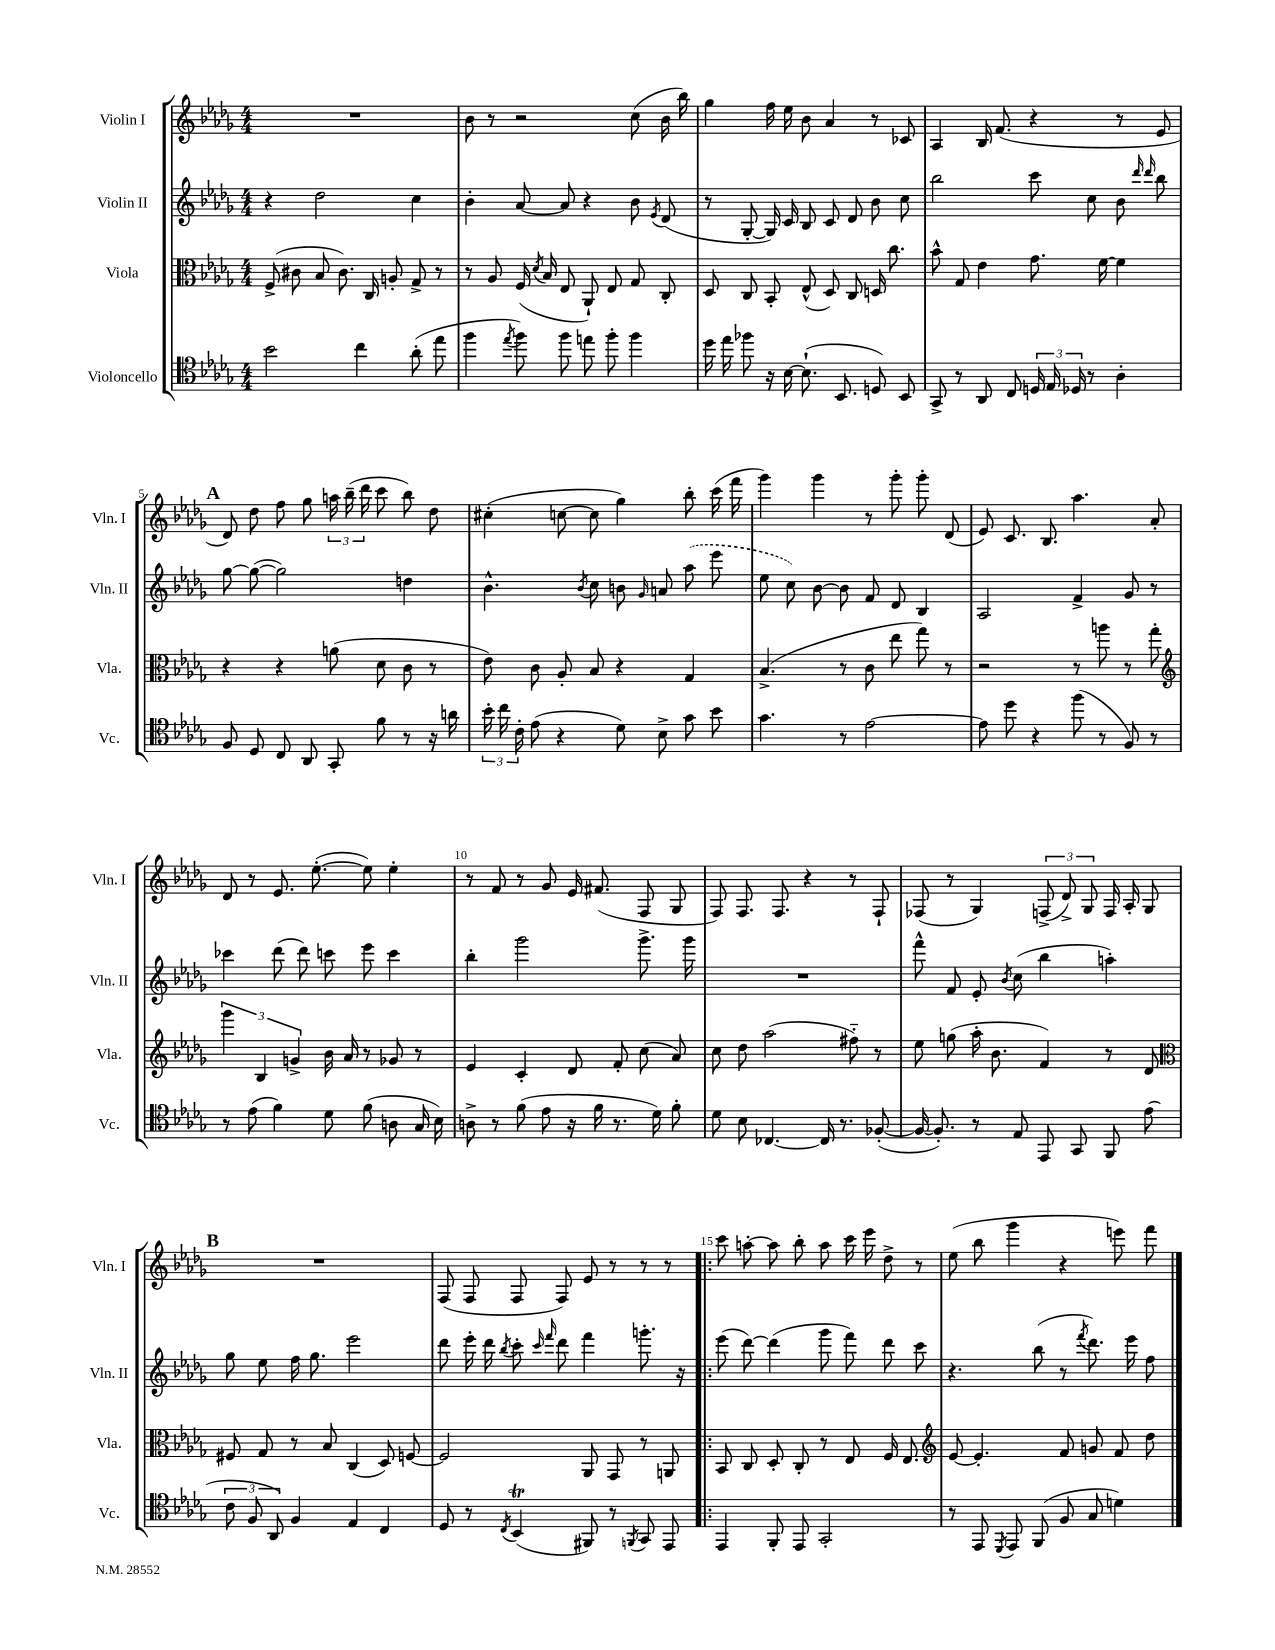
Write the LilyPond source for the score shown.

<<
\new StaffGroup <<
\new Staff = "s0" \with { instrumentName = "Violin I" shortInstrumentName = "Vln. I" } {
    \clef treble \key des \major \numericTimeSignature \time 4/4
    \autoBeamOff R1 |
    bes'8 r8 r2 c''8( bes'16 bes''16) |
    ges''4 f''16 ees''16 bes'8 aes'4 r8 ces'8 |
    aes4 bes16 f'8.( r4 r8 ees'8 |
    \mark \markup { \bold "A" } des'8) des''8 f''8 ges''8 \tuplet 3/2 { a''16 bes''16--( des'''16 } c'''8 bes''8) des''8 |
    cis''4-.( c''8~ c''8 ges''4) bes''8-. c'''16( f'''16 |
    ges'''4) ges'''4 r8 ges'''8-. ges'''8-. des'8( |
    ees'8) c'8. bes8. aes''4. aes'8-. |
    des'8 r8 ees'8. ees''8.~-.( ees''8) ees''4-. |
    r8 f'8 r8 ges'8 ees'16 fis'8.( f8 ges8 |
    f8) f8. f8. r4 r8 f8-! |
    fes8( r8 ges4) \tuplet 3/2 { f8->( des'8->) ges8 } f16 aes16-. ges8 |
    \mark \markup { \bold "B" } R1 |
    f8( f8 f8 f8) ees'8 r8 r8 r8 |
    \bar ".|:" c'''8 a''8~-. a''8 bes''8-. a''8 c'''16 ees'''16 des''8-> r8 |
    ees''8( bes''8 ges'''4 r4 e'''8) f'''8 \bar "|." |
}
\new Staff = "s1" \with { instrumentName = "Violin II" shortInstrumentName = "Vln. II" } {
    \clef treble \key des \major \numericTimeSignature \time 4/4
    \autoBeamOff r4 des''2 c''4 |
    bes'4-. aes'8~ aes'8 r4 bes'8 \acciaccatura { ees'8 } des'8( |
    r8 ges8~-. ges16) c'16 bes8 c'8 des'8 bes'8 c''8 |
    bes''2 c'''8 c''8 bes'8 \grace { des'''16 des'''16 } bes''8 |
    \mark \markup { \bold "A" } ges''8~ ges''8~( ges''2) d''4 |
    bes'4.-^ \acciaccatura { bes'8 } c''8 b'8 \grace { ges'16 } a'8 \once \slurDashed aes''8( ees'''8 |
    ees''8 c''8) bes'8~ bes'8 f'8 des'8 bes4 |
    aes2 f'4-> ges'8 r8 |
    ces'''4 des'''8( des'''8) c'''8 ees'''8 c'''4 |
    bes''4-. ges'''2 ges'''8.-> ges'''16 |
    R1 |
    f'''8-^ f'8 ees'8-. \acciaccatura { bes'8 } c''8( bes''4 a''4-.) |
    \mark \markup { \bold "B" } ges''8 ees''8 f''16 ges''8. ees'''2 |
    des'''8 ees'''16-. des'''16 \acciaccatura { bes''8 } c'''8-. \grace { c'''16 f'''16 } des'''8 f'''4 g'''8.-. r16 |
    \bar ".|:" ees'''8( des'''8~) des'''4( ges'''8 f'''8) des'''8 c'''8 |
    r4. bes''8( r8 \acciaccatura { f'''8 } des'''8.) ees'''16 f''8 \bar "|." |
}
\new Staff = "s2" \with { instrumentName = "Viola" shortInstrumentName = "Vla." } {
    \clef alto \key des \major \numericTimeSignature \time 4/4
    \autoBeamOff f8->( cis'8 bes8 cis'8.) c16 a8-. ges8-> r8 |
    r8 aes8 f16( \acciaccatura { des'8 } bes16 ees8 aes,8-!) ees8 ges8 c8-. |
    des8 c8 bes,8-. ees8-^( des8) c8 d16 c''8. |
    bes'8-^ ges8 ees'4 ges'8. f'16~ f'4 |
    \mark \markup { \bold "A" } r4 r4 a'8( des'8 c'8 r8 |
    ees'8) c'8 aes8-. bes8 r4 ges4 |
    bes4.->( r8 c'8 ees''8 ges''8) r8 |
    r2 r8 a''8 r8 ges''8-. |
    \clef treble \tuplet 3/2 { ges'''4 bes4 g'4-> } bes'16 aes'16 r8 ges'8 r8 |
    ees'4 c'4-. des'8 f'8-. c''8( aes'8) |
    c''8 des''8 aes''2( fis''8-_) r8 |
    ees''8 g''8( aes''16-. bes'8. f'4) r8 des'8 |
    \mark \markup { \bold "B" } \clef alto fis8 ges8 r8 bes8 c4( des8) f8~ |
    f2 aes,8 ges,8 r8 a,8 |
    \bar ".|:" bes,8 c8 des8-. c8-. r8 ees8 f16 ees8. |
    \clef treble ees'8~ ees'4.-. f'8 g'8 f'8 des''8 \bar "|." |
}
\new Staff = "s3" \with { instrumentName = "Violoncello" shortInstrumentName = "Vc." } {
    \clef tenor \key des \major \numericTimeSignature \time 4/4
    \autoBeamOff bes'2 c''4 aes'8-.( ees''8 |
    f''4 \acciaccatura { ees''8 } f''8) f''8 e''8 f''8-. f''4 |
    des''16 ees''16 fes''8 r16 bes16~ bes8.-!( bes,8. d8) bes,8 |
    ges,8-> r8 aes,8 c8 \tuplet 3/2 { d16 ees16 des16 } r8 aes4-. |
    \mark \markup { \bold "A" } f8 des8 c8 aes,8 ges,8-. f'8 r8 r16 a'16 |
    \tuplet 3/2 { bes'16-. c''16 c'16-. } ees'8( r4 des'8) bes8-> ges'8 bes'8 |
    ges'4. r8 ees'2~ |
    ees'8 des''8 r4 f''8( r8 f8) r8 |
    r8 ees'8( f'4) des'8 f'8( a8 ges16 bes16) |
    a8-> r8 f'8( ees'8 r16 f'16 r8. des'16) f'8-. |
    des'8 bes8 ces4.~ ces16 r8. fes8~-.( |
    fes16~ fes8.-.) r8 ees8 ees,8 ges,8 f,8 ees'8( |
    \mark \markup { \bold "B" } \tuplet 3/2 { c'8 f8 aes,8) } f4 ees4 c4 |
    des8 r8 \acciaccatura { c8 } bes,4\trill( fis,8) r8 \acciaccatura { f,8 } ges,8 ees,8 |
    \bar ".|:" ees,4 f,8-. ees,8 ges,2-. |
    r8 ees,8 \acciaccatura { des,8 } ees,8 f,8( f8 ges8 d'4) \bar "|." |
}
>>
>>
\layout { \context { \Score \override BarNumber.break-visibility = ##(#f #t #t) barNumberVisibility = #(every-nth-bar-number-visible 5) } }
